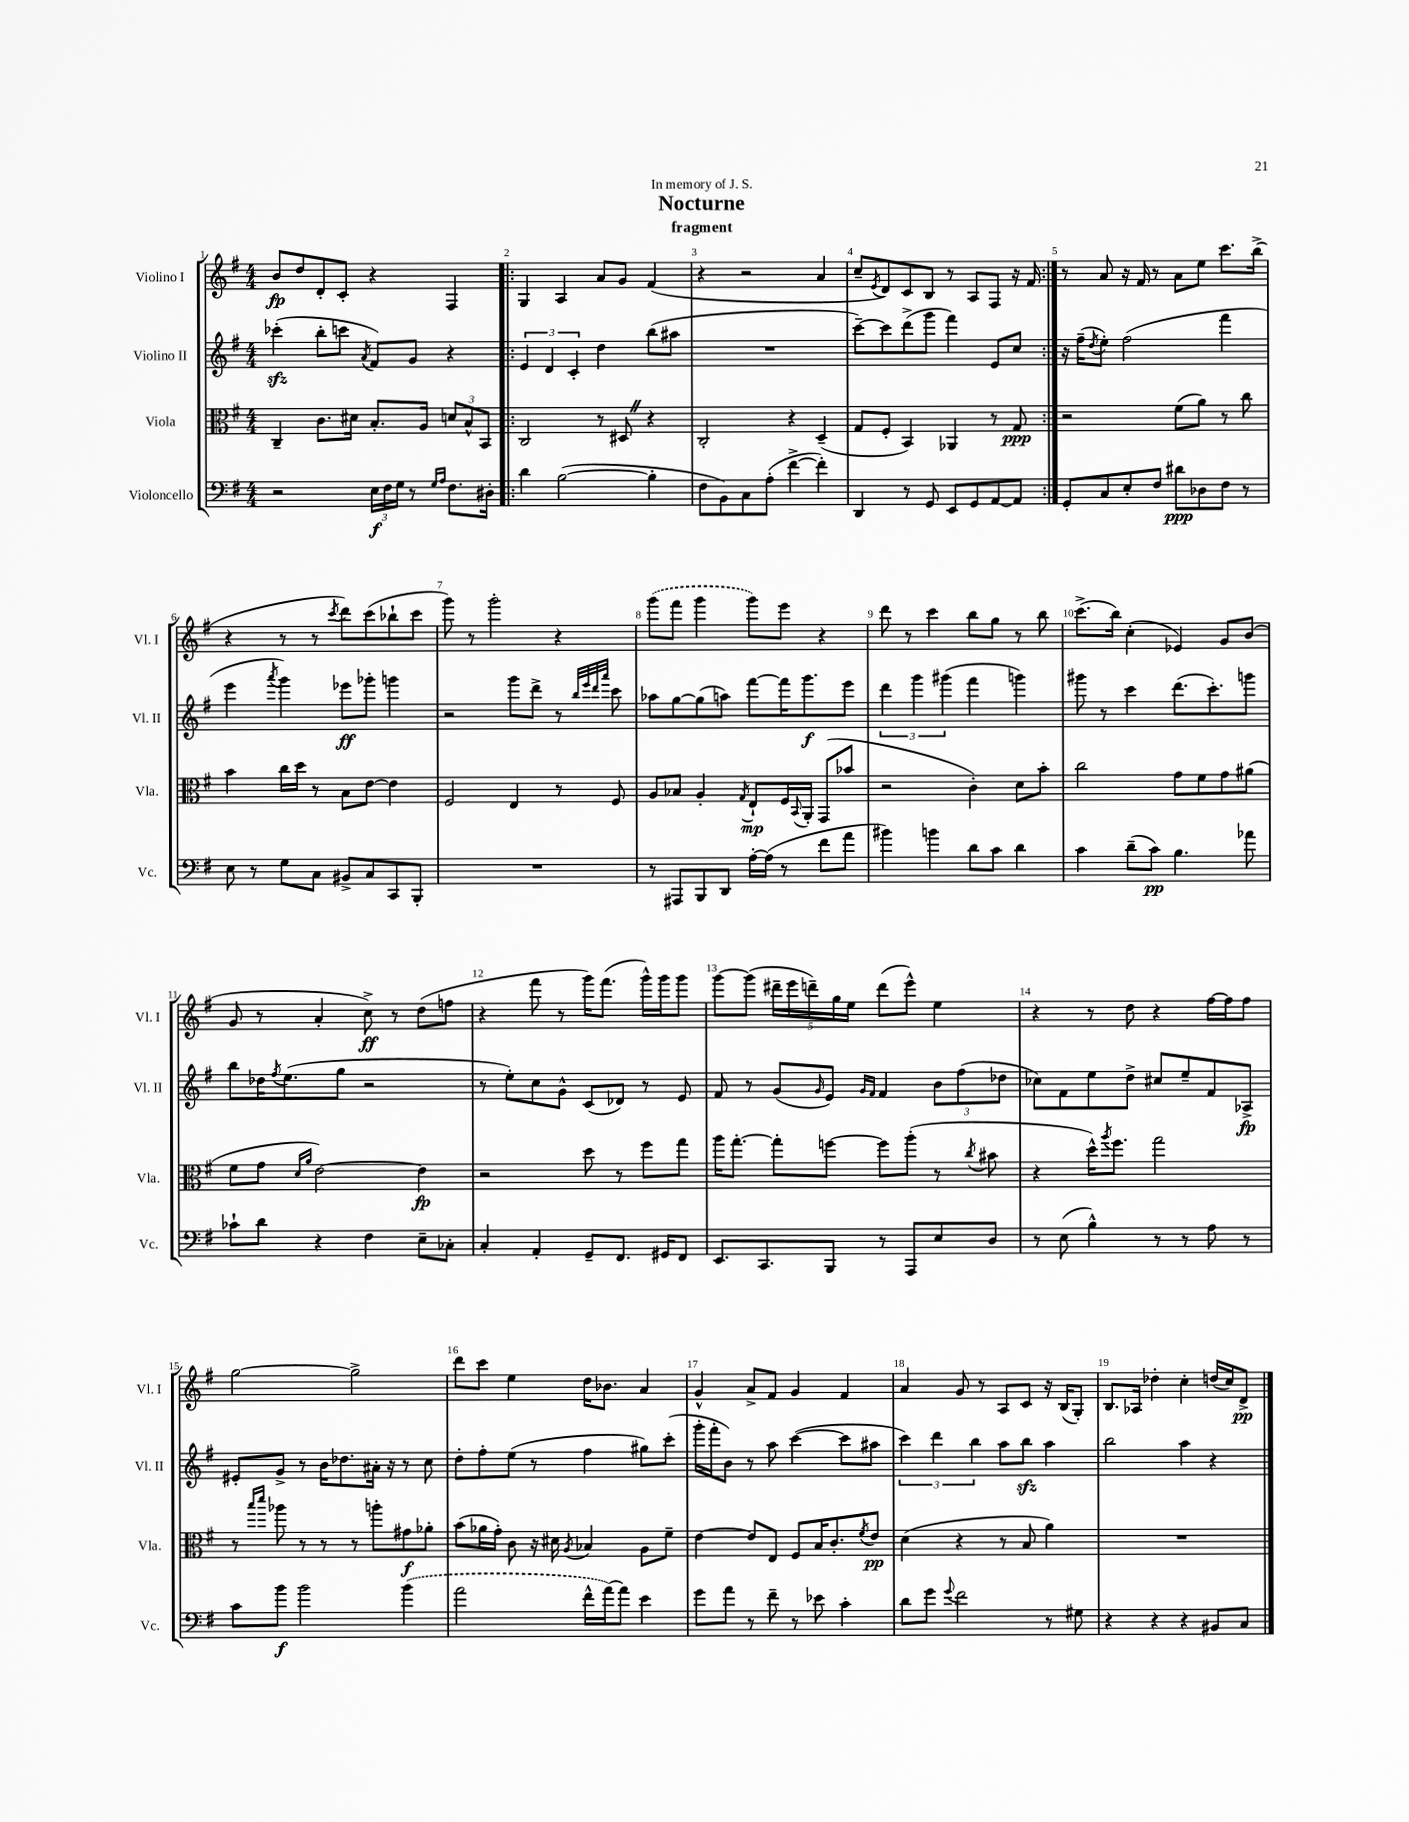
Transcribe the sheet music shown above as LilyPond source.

\header { title = "Nocturne" subtitle = "fragment" dedication = "In memory of J. S." }
<<
\new StaffGroup <<
\new Staff = "s0" \with { instrumentName = "Violino I" shortInstrumentName = "Vl. I" } {
    \clef treble \key g \major \numericTimeSignature \time 4/4
    b'8\fp d''8 d'8-. c'8-. r4 fis4 |
    \repeat volta 2 { g4 a4 a'8 g'8 fis'4( |
    r4 r2 a'4 |
    c''8-- \acciaccatura { e'8 } d'8) c'8 b8 r8 a8 fis8 r16 fis'16 | }
    r8 a'8 r16 fis'16 r8 a'8 e''8 c'''8. b''16->( |
    r4 r8 r8 \acciaccatura { c'''8 } d'''8) c'''8( bes''8-! c'''8 |
    g'''8) r8 g'''2-. r4 |
    \once \slurDashed g'''8( fis'''8 g'''4 g'''8) e'''8 r4 |
    d'''8 r8 c'''4 b''8 g''8 r8 b''8 |
    c'''8.->( b''16) c''4-.( ees'4) g'8 b'8( |
    g'8 r8 a'4-. c''8->\ff) r8 d''8( f''8 |
    r4 fis'''8 r8 g'''16) fis'''8.( g'''16-^) g'''16 g'''8 |
    g'''8~ g'''8( \tuplet 5/4 { dis'''16-- e'''16 d'''16--) g''16 e''16 } d'''8( e'''8-^) e''4 |
    r4 r8 d''8 r4 fis''16~ fis''16 fis''8 |
    g''2~ g''2-> |
    d'''8 c'''8 e''4 d''16 bes'8. a'4 |
    g'4-^ a'8-> fis'8 g'4 fis'4 |
    a'4 g'8 r8 a8 c'8 r16 b16( g8-.) |
    b8. aes16 des''4-. c''4-. d''16( c''16) d'8->\pp \bar "|." |
}
\new Staff = "s1" \with { instrumentName = "Violino II" shortInstrumentName = "Vl. II" } {
    \clef treble \key g \major \numericTimeSignature \time 4/4
    ces'''4-.\sfz( b''8-. c'''8 \acciaccatura { a'8 } fis'8) g'8 r4 |
    \repeat volta 2 { \tuplet 3/2 { e'4 d'4 c'4-. } d''4 b''8( ais''8 |
    R1 |
    c'''8~--) c'''8 d'''8->( g'''8 fis'''4) e'8 c''8 | }
    r16 fis''16--( \acciaccatura { d''8 } e''8-.) fis''2( fis'''4 |
    e'''4 \acciaccatura { a'''8 } g'''4) ees'''8\ff ges'''8-. g'''4 |
    r2 g'''8 d'''8-> r8 \grace { b''32 e'''32 d'''32 a'''32 } c'''8 |
    aes''8 g''8~ g''8( a''8) fis'''8~ fis'''16 g'''8.\f e'''8 |
    \tuplet 3/2 { d'''4 g'''4 gis'''4( } fis'''4 g'''4) |
    gis'''8 r8 c'''4 d'''8.( c'''8.-.) g'''8 |
    b''8 des''16 \acciaccatura { fis''8 } e''8.( g''8 r2 |
    r8 e''8-.) c''8 g'8-^ c'8( des'8) r8 e'8 |
    fis'8 r8 g'8( \grace { g'16 } e'8) \grace { g'16 fis'16 } fis'4 \tuplet 3/2 { b'8 fis''8( des''8 } |
    ces''8) fis'8 e''8 d''8-> cis''8 e''8-- fis'8 aes8->\fp |
    eis'8-. g'8-> r8 b'16 des''8. ais'16-. r16 r8 c''8 |
    d''8-. fis''8-. e''8( r8 fis''4 gis''8) c'''8-.( |
    g'''16-. fis'''16-. b'8) r8 a''8 c'''4~( c'''8 ais''8 |
    \tuplet 3/2 { c'''4) d'''4 b''4 } a''8 b''8\sfz a''4 |
    b''2 a''4 r4 \bar "|." |
}
\new Staff = "s2" \with { instrumentName = "Viola" shortInstrumentName = "Vla." } {
    \clef alto \key g \major \numericTimeSignature \time 4/4
    c4-- c'8. dis'16 b8.-. a16 \tuplet 3/2 { d'8 b8-^ b,8 } |
    \repeat volta 2 { c2 r8 dis8 \once \override BreathingSign.text = \markup { \musicglyph "scripts.caesura.straight" } \breathe r4 |
    c2-. r4 d4--( |
    g8 fis8-. b,4) aes,4 r8 g8\ppp | }
    r2 fis'8( a'8) r8 c''8 |
    b'4 c''16 d''16 r8 b8 e'8~ e'4 |
    fis2 e4 r8 fis8 |
    a8 bes8 a4-. \acciaccatura { g8 } e8-!\mp fis16 \appoggiatura { b,8 } a,16-. g,8( bes'8 |
    r2 c'4-.) d'8 b'8-. |
    c''2 g'8 fis'8 g'8 ais'8( |
    fis'8 g'8 \grace { d'16 a'16 } e'2~) e'4\fp |
    r2 d''8 r8 fis''8 g''8 |
    a''16 g''8.~-. g''8-. f''8~ f''8 a''8-.( r8 \acciaccatura { c''8 } bis'8 |
    r4 d''16-^) \acciaccatura { a''8 } fis''8. g''2 |
    r8 \grace { b''16 d'''16 } aes''8 r8 r8 r8 a''8-. gis'8\f aes'8-. |
    b'8( aes'16 g'16-.) c'8 r16 dis'16 \acciaccatura { a8 } bes4 a8 fis'8-- |
    e'4~ e'8 e8 fis8 b16 c'8.-. \acciaccatura { fis'8 } e'8\pp |
    d'4( r4 r8 b8 a'4) |
    R1 \bar "|." |
}
\new Staff = "s3" \with { instrumentName = "Violoncello" shortInstrumentName = "Vc." } {
    \clef bass \key g \major \numericTimeSignature \time 4/4
    r2 \tuplet 3/2 { e16\f fis16 g16 } r8 \grace { g16 a16 } fis8. dis16-. |
    \repeat volta 2 { d'4 b2~( b4-. |
    fis8 b,8) c8 a8-.( fis'4~-> fis'4-.) |
    d,4 r8 g,8 e,8 g,8 a,8~ a,8 | }
    g,8-. c8 e8-. fis8 dis'8\ppp des8 fis8 r8 |
    e8 r8 g8 c8 bis,8-> c8 c,8 b,,8-. |
    R1 |
    r8 ais,,8 b,,8 d,8 a16~-. a16( r8 fis'8 a'8 |
    bis'4) b'4 d'8 c'8 d'4 |
    c'4 d'8--( c'8\pp) b4. aes'8 |
    ces'8-! d'8 r4 fis4 e8-- ces8-. |
    c4-. a,4-. g,8-- fis,8. gis,16 fis,8 |
    e,8. c,8. b,,8 r8 a,,8 e8 d8 |
    r8 e8( b4-^) r8 r8 a8 r8 |
    c'8 b'8\f b'2 \once \slurDashed b'4( |
    a'2 fis'16-^ a'16~) a'8 e'4 |
    g'8 a'8 r8 fis'8-- r8 ees'8 c'4-. |
    d'8 g'8 \appoggiatura { g'8 } fis'2 r8 gis8 |
    r4 r4 r4 bis,8 c8 \bar "|." |
}
>>
>>
\layout { \context { \Score \override BarNumber.break-visibility = ##(#f #t #t) barNumberVisibility = #all-bar-numbers-visible } }
